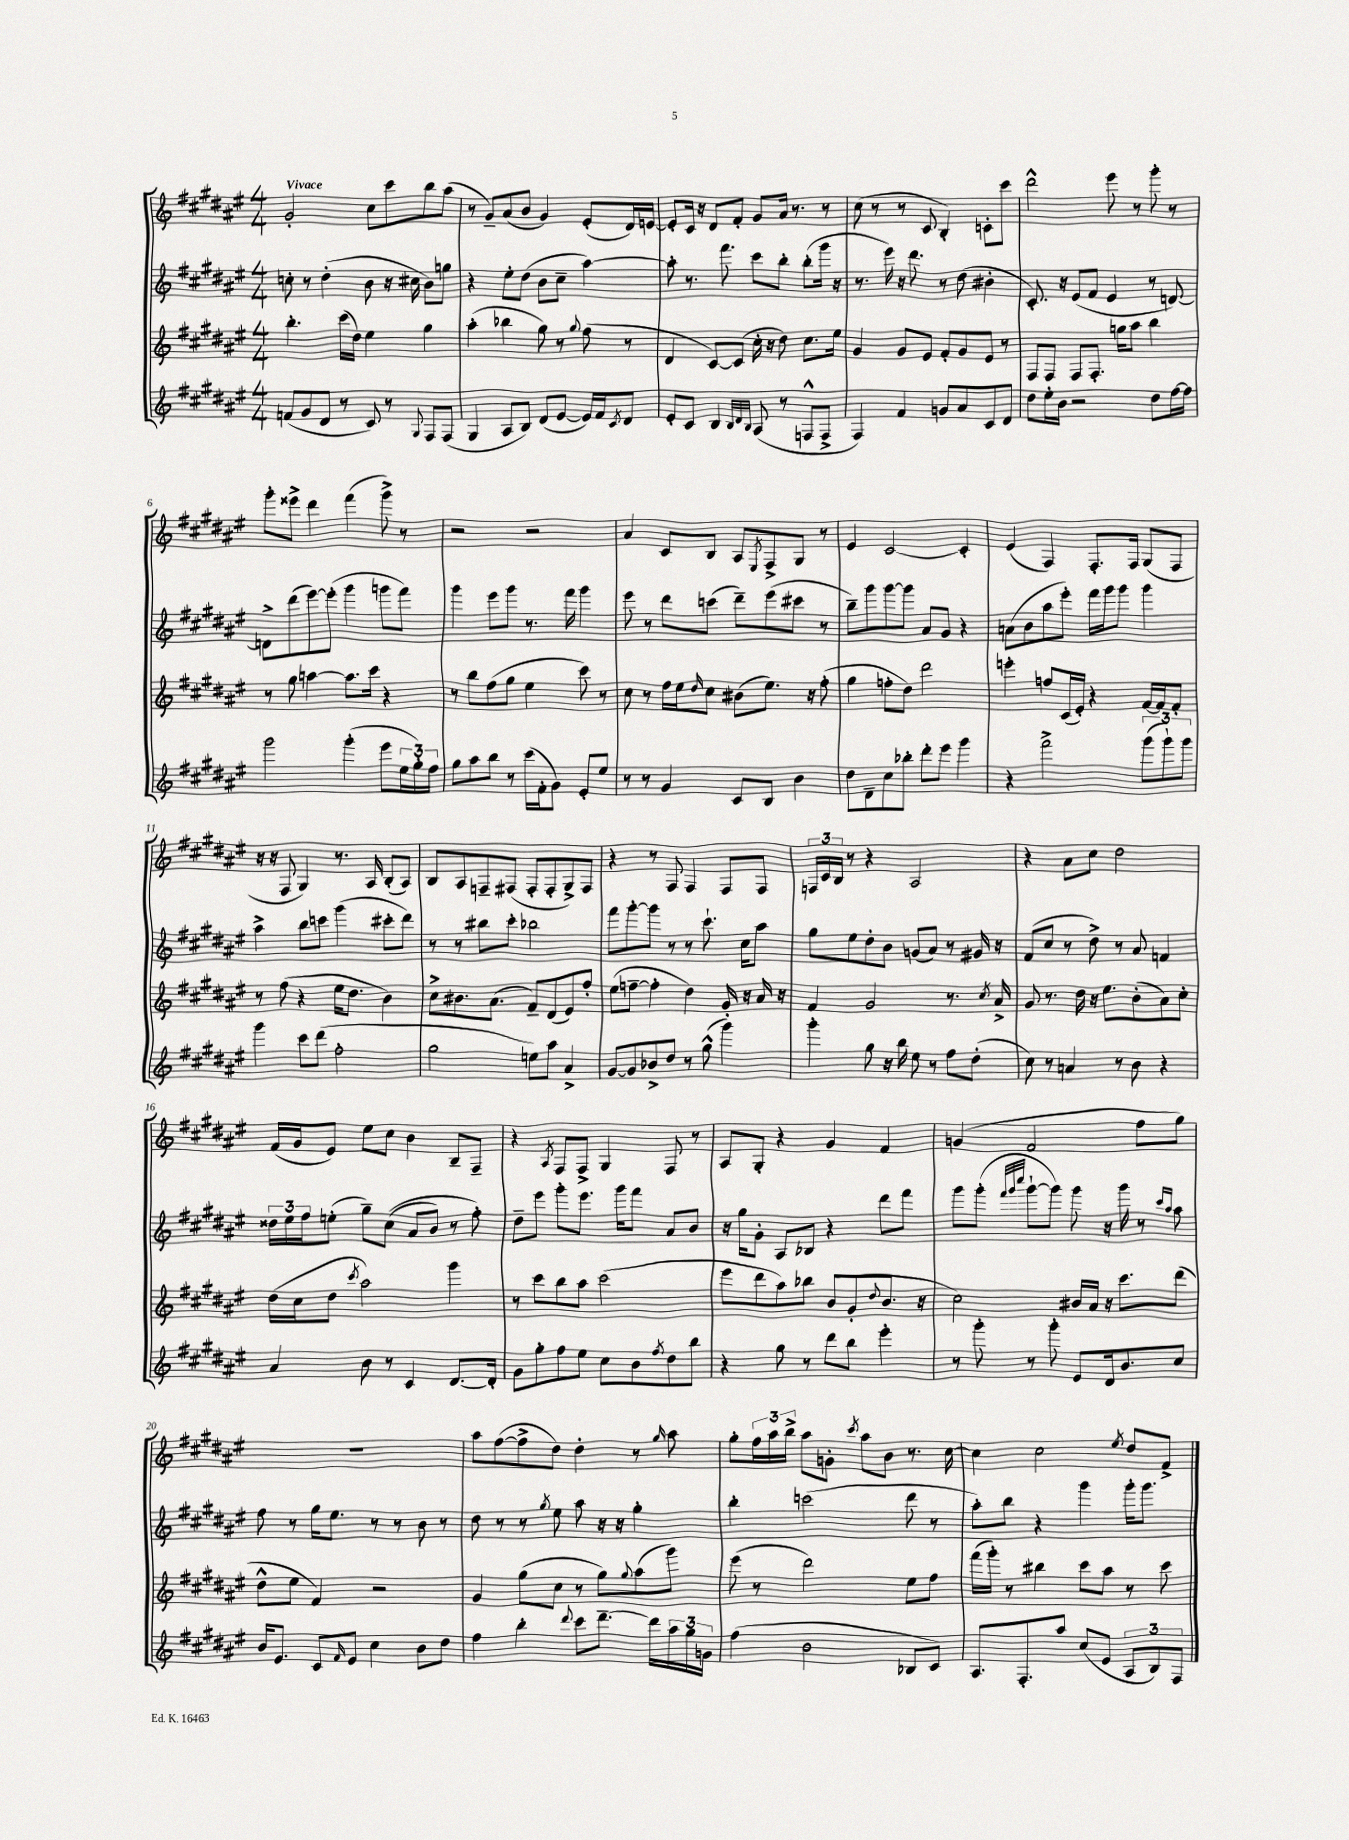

**kern	**kern	**kern	**kern
*part4	*part3	*part2	*part1
*staff4	*staff3	*staff2	*staff1
*clefG2	*clefG2	*clefG2	*clefG2
*k[f#c#g#d#a#e#]	*k[f#c#g#d#a#e#]	*k[f#c#g#d#a#e#]	*k[f#c#g#d#a#e#]
*M4/4	*M4/4	*M4/4	*M4/4
=1	=1	=1	=1
!	!	!	!LO:TX:a:B:t=Vivace
(8fn/L	4.bb'\	8ccn'\	2g#'/
8g#/	.	8r	.
8d#/J	.	(4dd#'\	.
8r	(16ccc#\LL	.	.
.	16dd#\JJ)	.	.
8c#/)	4ee#\	8b\	8cc#\L
8r	.	16r	8ccc#\
.	.	16cc#X\	.
8qqG#/	.	.	.
8F#/L	4gg#\	8b\L)	8bb\
(8F#/J	.	8ggn\J	(8aa#\J
=2	=2	=2	=2
4G#/	(4aa#'\	4r	8r
.	.	.	8g#~/L)
8A#/L	4bb-X\	8ee#'\L	(8a#/
8B/J)	.	(8dd#\J	8b/J
(8d#/L	8gg#\)	8b\L	4g#/)
[8e#/J	8r	8cc#~\J	.
.	8qqgg#/	.	.
16e#/LL])	(8ff#\	[4aa#\)	(8e#'/L
16f#/J	.	.	.
8qc#/	.	.	.
8d#/J	8r	.	16d#/L)
.	.	.	[16en/JJ
=3	=3	=3	=3
8e#'/L	4d#/	8aa#'\]	8e'/L]
8c#/J	.	8.r	16c#/Jk
.	.	.	16r
4B/	[8c#/L)	.	8d#/L
.	.	8.fff#\	.
.	(8c#/J]	.	8f#'/J
32qqB/LLL	.	.	.
32qqd#/	.	.	.
32qqB/JJJ	.	.	.
(8A#/	16cc#'\	8ccc#\L	8g#/L
.	16r	.	.
8r	8dd#\)	8bb'\J	16a#/Jk
.	.	.	8.r
8Fn^^/L	8.cc#\L	(8bb'\L	.
8F^/J	.	16ggg#\Jk	8r
.	16ee#\Jk	16r	.
=4	=4	=4	=4
4F#/)	4g#/	8.r	(8cc#\
.	.	.	8r
.	.	16eee#\)	.
4f#/	8g#/L	16r	8r
.	.	8.ddd#\	.
.	8e#/J	.	8c#/
8gn/L	8f#'/L	8r	4B'/)
8a#/	8g#/	(8dd#\	.
8c#/	8e#/J	4b#X'\	8cn'\L
8d#/J	8r	.	8ccc#\J
=5	=5	=5	=5
8dd#\L	8F#/L	8.c#'/)	2ddd#^^\
16ee#'\L	8F#/J	.	.
16b\JJ	.	16r	.
2r	8F#/L	(8e#/L	.
.	8.F#'/J	8f#/J	.
.	.	4e#/	8eee#\
.	16ggn\KL	.	.
.	8aa#\J	.	8r
8dd#\L	4bb\	8r	8ggg#'\
[16ff#\L	.	[8dn/)	8r
16ff#\JJ]	.	.	.
!!LO:LB:g=z
=6	=6	=6	=6
2ggg#\	8r	8dn^\L]	8ggg#'\L
.	8gg#\	(8ddd#\	8eee##X^\J
.	[4aan\	[8eee#\)	4ddd#\
.	.	(8eee#'\J]	.
(4ggg#'\	8.aa\L]	4ggg#\	(4fff#\
.	16ccc#\Jk	.	.
8eee#\L	4r	8gggn\L	8ggg#^\)
24ee#\L	.	8fff#\J)	8r
24gg#'\)	.	.	.
24ff#\JJ	.	.	.
=7	=7	=7	=7
8gg#\L	8r	4ggg#\	2r
8aa#\	8bb\L	.	.
8bb\J	(8ff#\	8eee#\L	.
8r	8gg#\J	8ggg#\J	.
(16ccc#\LL	4ee#\	8.r	2r
16f#'\J	.	.	.
8g#\J)	.	.	.
.	.	16fff#\	.
8e#'/L	8ccc#\)	4ggg#\	.
8ee#/J	8r	.	.
=8	=8	=8	=8
8r	8cc#\	8eee#\	4a#/
8r	8r	8r	.
4g#/	16ff#\LL	8ddd#\L	8c#/L
.	16ee#\J	.	.
.	16qqdd#/	.	.
.	8cc#\J	(8cccn\J	8B/J
8c#/L	(8b#X\L	8ddd#~\L)	8A#/L
.	.	.	8qE#/
8B/J	8.ee#\J)	(8eee#\	8F#^/
4b\	.	8ccc#X\J	8G#/J
.	16r	.	.
.	(8ff#'\	8r	8r
=9	=9	=9	=9
8dd#\L	4gg#\	8bb~\L)	4e#/
8d#~\	.	8ggg#\	.
8cc#\	8ffn'\L	[8ggg#\	[2c#/
8bb-X'\J	8dd#\J)	8ggg#\J]	.
8ddd#'\L	2ddd#\	8a#/L	.
8eee#\J	.	8g#/J	.
4ggg#\	.	4r	4c#'/]
=10	=10	=10	=10
4r	4eeen'\	(8an\L	(4e#/
.	.	8b\	.
2fff#^\	8ffn/L	8aa#\	4F#/)
.	(16c#/L	8eee#'\J)	.
.	16e#'/JJ)	.	.
.	4r	16fff#\LL	8.F#'/L
.	.	16ggg#\J	.
.	.	8ggg#\J	.
.	.	.	16F#/Jk
(12ggg#\L	[16f#/LL	4ggg#\	(8G#/L
.	16f#/J]	.	.
12ggg#`\)	.	.	.
.	8f#'/J	.	8F#/J
12ggg#\J	.	.	.
!!LO:LB:g=z
=11	=11	=11	=11
4ggg#\	8r	4aa#^\	16r
.	.	.	16r
.	(8ff#\	.	8F#/
8ccc#\L	4r	8bb\L	4G#/)
(8ddd#\J	.	8cccn\J	.
2ff#'\	16ee#\KL	(4ggg#\	8.r
.	8.dd#\J	.	.
.	.	.	16A#/
.	4b\)	8ccc#X'\L	(8B'/L
.	.	8ddd#\J)	8A#/J)
=12	=12	=12	=12
2gg#\	8cc#^\L	8r	8B/L
.	8.b#X\	8r	8A#/
.	.	8bb#X\L	8Fn~/
.	(8.a#\J	.	.
.	.	8ccc#'\J	(8F#X/J
8een\L)	8f#~/L)	2bb-X\	8F#'/L
8aa#\J	(8d#/	.	8F#'/
4a#^/	8e#/)	.	8G#^/)
.	8ff#'/J	.	8F#/J
=13	=13	=13	=13
[8g#/L	(8ee#\L	8fff#\L	4r
8g#/]	[8ffn~\J	[8ggg#'\	.
8b-X^/	4ff'\]	8ggg#\J]	8r
8dd#/J	.	8r	8F#/
8r	4dd#\)	8r	4F#/
(8gg#^^\	.	8.ccc#`\	.
4ggg#\)	16g#'/	.	8F#/L
.	16r	16cc#\KL	.
.	16a#/	8aa#\J	8F#/J
.	16r	.	.
=14	=14	=14	=14
4ggg#'\	4f#/	8gg#\L	24Fn/LL
.	.	.	24c#/
.	.	.	24B/JJ
.	.	8ee#\	8r
8gg#\	2g#/	8dd#'\	4r
16r	.	8b\J	.
16bb\	.	.	.
8ee#\	.	(8gn/L	2A#/
8r	.	8a#/J)	.
8ff#\L	8.r	8r	.
(8dd#'\J	.	16g#X/	.
.	8qcc#/	.	.
.	16a#^/	16r	.
=15	=15	=15	=15
8cc#\)	8g#/	(8f#/L	4r
8r	8.r	8cc#/J	.
4an/	.	8r	8a#\L
.	16dd#\	.	.
.	16r	8dd#^\)	8cc#\J
.	8.ee#\L	.	.
8r	.	8r	2dd#\
8b\	(8b'\	8a#/	.
4r	8a#\)	4fn/	.
.	8cc#'\J	.	.
!!LO:LB:g=z
=16	=16	=16	=16
4a#/	(16dd#\LL	24dd##X\LL	(16f#/LL
.	.	24ee#\	.
.	16cc#\J	.	16g#/J
.	.	24ff#\J	.
.	8dd#\J	(8een'\J	8e#/J)
.	8qccc#/	.	.
8b\	2aa#\)	8gg#~\L)	8ee#\L
8r	.	((8cc#\J	8cc#\J
4c#/	.	8a#/L	4b\
.	.	8b/J)	.
[8.d#/L	4ggg#\	8r	8B~/L
.	.	8ff#'\)	8F#~/J
16d#'/Jk]	.	.	.
=17	=17	=17	=17
8g#\L	8r	8dd#~\L	4r
8gg#'\	8ccc#\L	8eee#\J	.
.	.	.	8qA#/
8ff#\	8bb\	8ggg#'\L	8F#/L
8ee#\J	8aa#\J	8.eee#\J	8F#^/J
8cc#\L	(2ccc#\	.	4G#/
.	.	16ggg#\KL	.
8b\	.	8fff#\J	.
8qff#/	.	.	.
8dd#\	.	8a#/L	8F#/
8bb\J	.	8b/J	8r
=18	=18	=18	=18
4r	8eee#\L	16r	8A#/L
.	.	16gg#\KL	.
.	8ddd#\	8g#'\J	8G#'/J
8gg#\	8aa#\)	8A#/L	4r
8r	8bb-X\J	8B-X/J	.
8ddd#\L	(8b/L	4r	4g#/
8bb\J	8g#'/	.	.
.	8qqdd#/	.	.
4eee#'\	8.b/J	8ddd#\L	4f#/
.	.	8fff#\J	.
.	16r	.	.
=19	=19	=19	=19
8r	2cc#\)	8ggg#\L	(4gn/
8ggg#'\	.	(8ggg#'\J	.
.	.	32qqfff#/LLL	.
.	.	32qqggg#/	.
.	.	32qqcccc#/JJJ	.
8r	.	[8ggg#`\L	2f#/
8ggg#'\	.	8ggg#\J])	.
8e#/L	16b#X/LL	8ggg#\	.
.	16a#/JJ	.	.
16d#/k	16r	16r	.
8.b/	8.ccc#\L	16ggg#\	.
.	.	8r	8ff#\L
.	.	16qqccc#/LL	.
.	.	16qqaa#/JJ	.
8cc#/J	(8ddd#\J	8aa#\	8gg#\J)
!!LO:LB:g=z
=20	=20	=20	=20
16b/KL	8dd#^^\L	8ff#\	1r
8.e#/J	.	.	.
.	8ee#\J	8r	.
8c#/L	4f#/)	16gg#\KL	.
.	.	8.ee#\J	.
16qqf#/	.	.	.
8e#/J	.	.	.
4cc#\	2r	8r	.
.	.	8r	.
8b\L	.	8b\	.
8dd#\J	.	8r	.
=21	=21	=21	=21
4ff#\	4g#/	8dd#\	8aa#\L
.	.	8r	([8ff#\
4bb'\	(8gg#\L	8r	8ff#^\]
.	.	8qgg#/	.
.	8cc#\J	8ee#\	8dd#\J)
8qqddd#/	.	.	.
8ccc#\L	8r	8aa#\	4dd#'\
[8.ddd#~\J	8gg#\L)	16r	.
.	.	16r	.
.	8qqgg#/	.	.
.	(8aa#\	4gg#'\	8r
16ddd#\LL]	.	.	.
.	.	.	16qqgg#/
24aa#\	8ggg#\J)	.	8aa#\
24gg#\	.	.	.
24gn\JJ	.	.	.
=22	=22	=22	=22
(4ff#\	(8eee#\	4bb'\	8gg#'\L
.	8r	.	24ff#\L
.	.	.	24aa#\
.	.	.	24bb^\JJ
2b\	2ddd#\)	(2cccn\	8aa#\L
.	.	.	8gn'\J
.	.	.	8qccc#/
.	.	.	8aa#\L
.	.	.	8b\J
8B-X/L	8ee#\L	8ddd#\	8.r
8c#/J)	8ff#\J	8r	.
.	.	.	[16cc#\
=23	=23	=23	=23
8.A#/L	(16fff#\LL	8aa#'\L)	4cc#\]
.	16ggg#'\JJ)	.	.
.	8r	8bb\J	.
8.F#'/	.	.	.
.	4bb#X\	4r	2cc#\
8aa#/J	.	.	.
(8cc#/L	8ccc#\L	4ggg#\	.
8e#/J	8aa#\J	.	.
.	.	.	8qee#/
12A#/L	8r	16ggg#'\KL	8dd#/L
.	.	8.ggg#\J	.
12B/)	.	.	.
.	8ccc#\	.	8f#^/J
12F#/J	.	.	.
==	==	==	==
*-	*-	*-	*-
